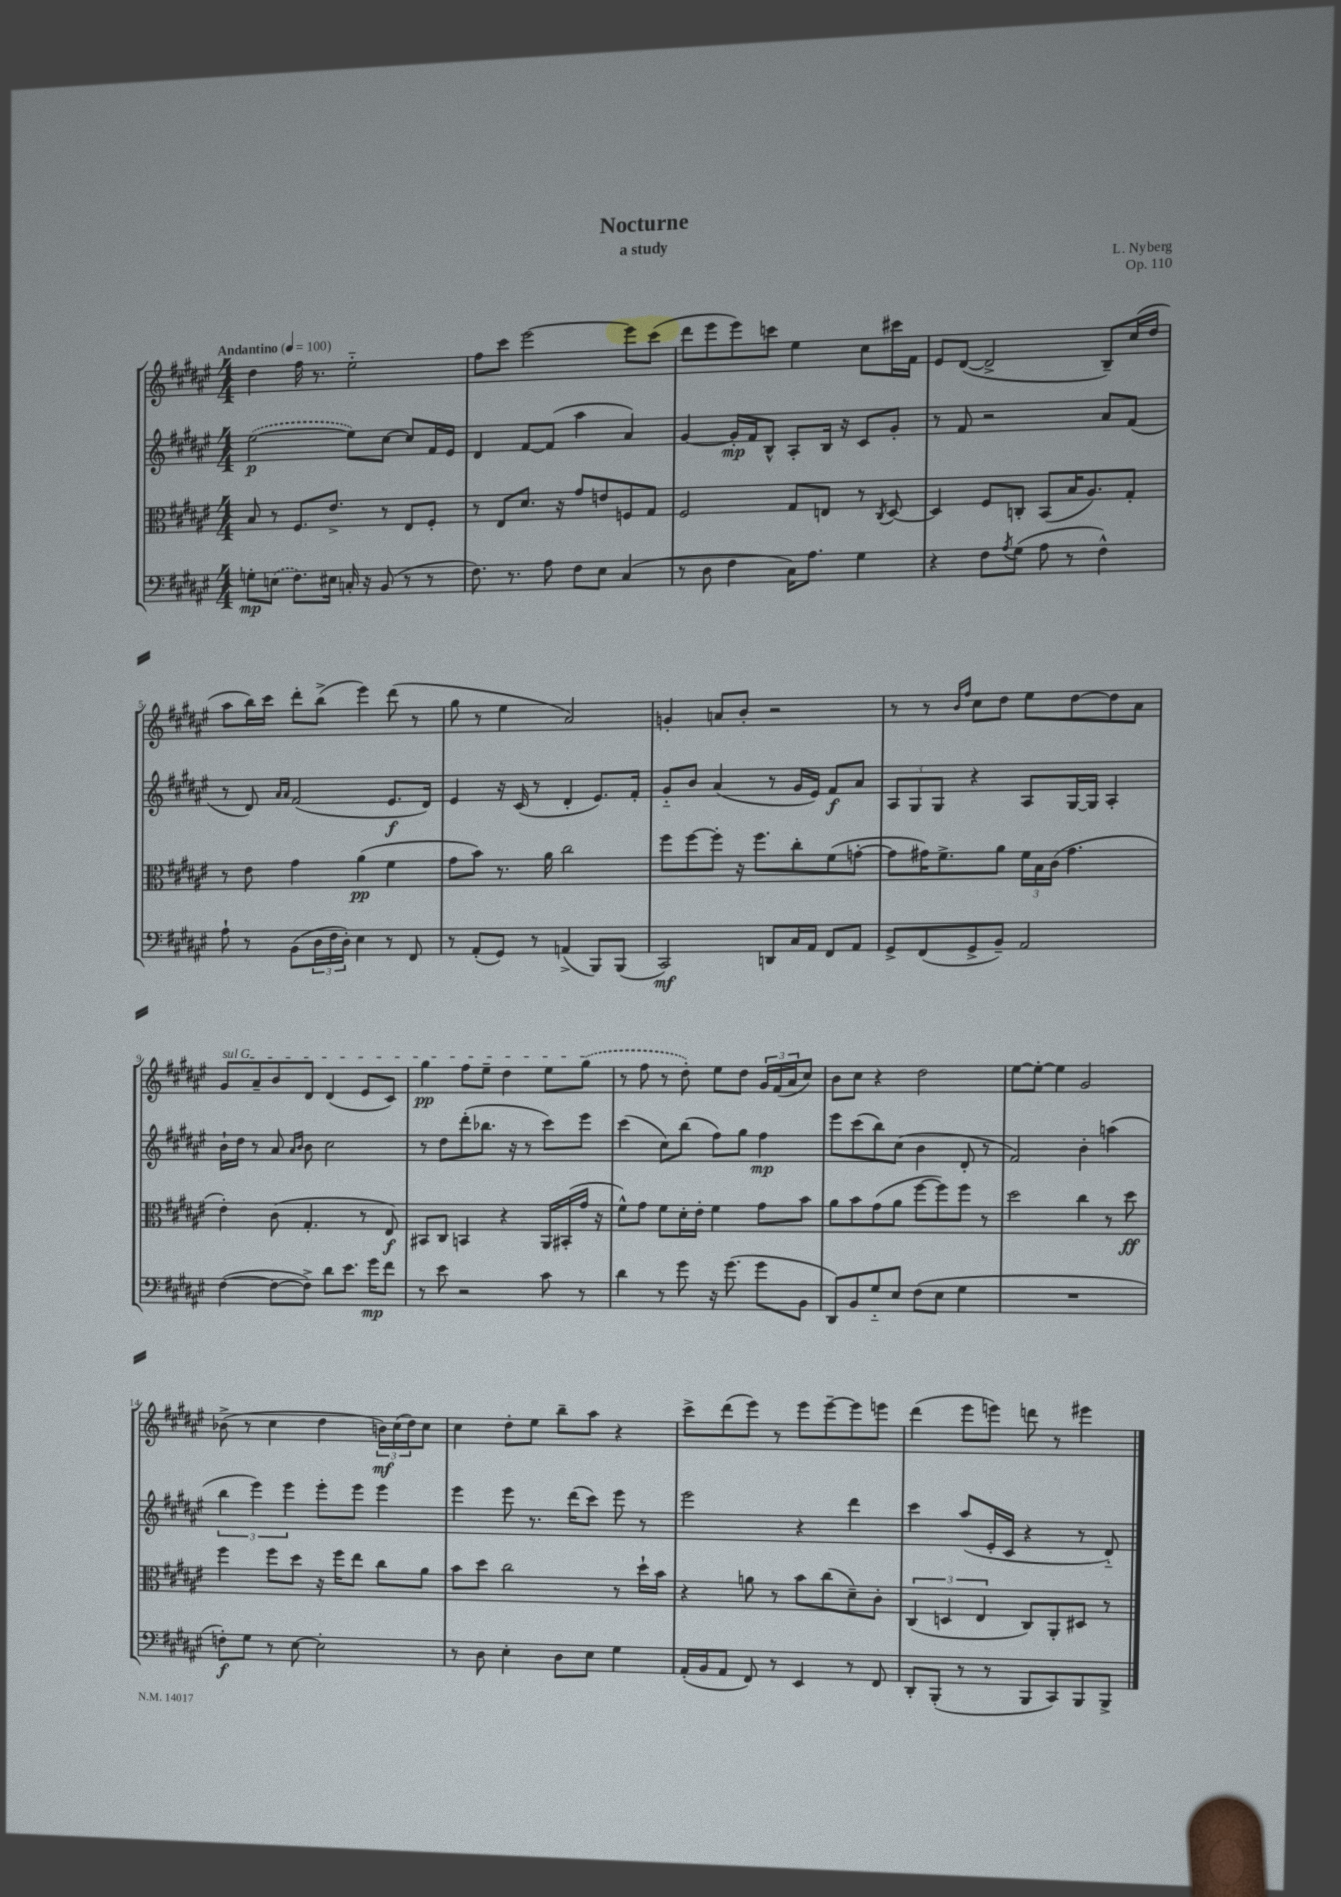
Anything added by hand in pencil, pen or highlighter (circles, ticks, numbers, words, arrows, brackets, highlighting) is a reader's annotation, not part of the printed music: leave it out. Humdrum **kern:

**kern	**kern	**kern	**kern
*staff4	*staff3	*staff2	*staff1
*clefF4	*clefC3	*clefG2	*clefG2
*k[f#c#g#d#a#e#]	*k[f#c#g#d#a#e#]	*k[f#c#g#d#a#e#]	*k[f#c#g#d#a#e#]
*M4/4	*M4/4	*M4/4	*M4/4
*MM100	*MM100	*MM100	*MM100
8G'\L	8B/	([2ee#\	4dd#\
(8E\J	8r	.	.
8.F#\L)	8.F#/L	.	16ff#\
.	.	.	8.r
16E#\Jk	8.e#^/J	.	.
16C'/	.	8ee#\]L)	2ee#'~\
16r	.	.	.
(8BB/	8r	[8cc#\J	.
8r	8E#/L	8cc#/]L	.
8r	8F#'/J	16f#/L	.
.	.	16e#/JJ	.
=	=	=	=
8.F#\)	8r	4d#/	8ff#\L
.	8E#/L	.	8ccc#\J
8.r	.	.	.
.	8.d#/J	[8f#/L	[2eee#\
8A#\	.	(8f#/]J	.
.	16r	.	.
8F#\L	8g#/L	4aa#\	.
8E#\J	8e/	.	.
(4C#/	8F/	4a#/)	8eee#\]L
.	8G#/J	.	(8ccc#\J
=	=	=	=
8r	2F#/	[4g#/	8ddd#\L
8D#\	.	.	8eee#\
4F#\	.	16g#'/]LL	8eee#\)
.	.	16f#/J	.
.	.	8B^^/J	8ccc\J
16C#\LK)	8G#/L	8A#'/L	4ee#\
8.A#\J	.	.	.
.	8E/J	16B/Jk	.
.	.	16r	.
4G#\	8r	8c#/L	8cc#\L
.	8qC#/	.	.
.	[8D#/	8g#'/J	16ccc#\L
.	.	.	16f#\JJ
=	=	=	=
4r	4D#/]	8r	8e#/L
.	.	8f#/	([8d#/J
8F#\L	8F#/L	2r	2d#^/]
8qA#/	.	.	.
(8G#\J	8C'/J	.	.
8A#\	(8BB/L	.	.
8r	16B/K	.	.
.	8.A#/)	.	.
4F#^^\)	.	8a#/L	8B~/L)
.	8G#'/J	(8f#/J	(16cc#/L
.	.	.	16dd#/JJ
=	=	=	=
8A#`\	8r	8r	8aa#\L
8r	8e#\	8d#/)	16bb\L)
.	.	.	16ccc#\JJ
.	.	16qqa#/LL	.
.	.	16qqa#/JJ	.
(8BB\L	4g#\	(2f#/	8ddd#'\L
24D#\L	.	.	(8bb^\J
24F#\	.	.	.
24D#'\JJ)	.	.	.
4E#\	(4a#\	.	4eee#\)
8r	4f#\	8.e#/L	(8ddd#\
8FF#/	.	.	8r
.	.	16d#/Jk)	.
=	=	=	=
8r	8g#\L	4e#/	8gg#\
(8AA#'/L	8b\J)	.	8r
8GG#/J)	8.r	16r	4ee#\
.	.	(16c#/	.
8r	.	8r	.
.	16a#\	.	.
(4AA^/	2cc#\	4d#'/	2a#/)
8BBB/L)	.	8.e#/L)	.
(8BBB/J	.	.	.
.	.	16f#'/Jk	.
=	=	=	=
2CC#/)	8ff#\L	8g#'~/L	4g'/
.	[8ff#\	8b/J	.
.	8ff#'\]J	(4a#/	8a/L
.	16r	.	8b'/J
.	8.ff#\L	.	.
8DD/L	.	8r	2r
16C#/L	8cc#'\	16g#/LL	.
16AA#/JJ	.	16e#/JJ)	.
8FF#/L	(8f#\	8f#/L	.
8AA#/J	[8g'\J	8a#/J	.
=	=	=	=
8GG#^/L	8g\]L	12A#/L	8r
.	.	12G#/	.
(8FF#/	16g#\K)	.	8r
.	.	12G#/J	.
.	8.f#^\	.	.
.	.	.	16qqb/LL
.	.	.	16qqff#/JJ
8GG#^/	.	4r	8cc#\L
8BB~/J)	8a#\J	.	8dd#\J
2AA#/	24f#\LL	8A#/L	8ee#\L
.	24B\	.	.
.	(24c#\JJ	.	.
.	4.g#\	[16G#/L	[8dd#\
.	.	16G#/]JJ	.
.	.	4A#'/	8dd#\]
.	.	.	8a#\J
=	=	=	=
([4F#\	4e#'\)	16b`\LL	8g#/L
.	.	16dd#\JJ	.
.	.	8r	8a#~/
8F#\_L	(8c#\	8a#/	8b/
.	.	16qqa#/LL	.
.	.	16qqb/JJ	.
8F#^\]J)	4.G#'/	8b\	8d#/J
8d#\L	.	2cc#\	(4d#/
8.e#\J	.	.	.
.	8r	.	8e#/L
16g#\LK	.	.	.
8f#\J	8E#/)	.	8c#/J)
=	=	=	=
8r	8BB#/L	8r	4gg#\
8e#\	8C#/J	8dd#\L	.
2r	4BB/	(8ddd#'\	8ff#\L
.	.	8.bb-\J	8ee#~\J
.	4r	.	4dd#\
.	.	16r	.
.	.	8r	.
8c#\	16AA#/LL	8ccc#\L)	8ee#\L
.	(16BB#'/	.	.
8r	16g#/JJ	8eee#\J	(8gg#\J
.	16r	.	.
=	=	=	=
4d#\	8f#^^\L)	(4ccc#\	8r
.	8g#\J	.	8ff#\
8r	8f#\L	8cc#\L)	8r
8g#\	16d#'\L	(8bb\J	8dd#'\)
.	16e#'\JJ	.	.
16r	4f#\	8ff#\L)	8ee#\L
(8.g#\	.	.	.
.	.	8gg#\J	8dd#\J
8g#\L	8g#\L	4ff#\	24g#/LL
.	.	.	(24f#/
.	.	.	24a#/J
8BB\J	8b\J	.	8cc#/J)
=	=	=	=
8DD#/L)	8a#\L	8eee#\L	8b\L
8BB/	8b\	(8ccc#\	8cc#\J
8G#'~/	(8g#\	8bb\)	4r
8E#/J	8a#\J	(8cc#\J	.
(8F#\L	[8ff#\L	4b\	2dd#\
8E#\J	8ff#\])	.	.
4G#\	8ff#\J	8d#'/	.
.	8r	8r	.
=	=	=	=
1r	2dd#\	2f#/)	[8ee#\L
.	.	.	8ee#'\_J
.	.	.	4ee#\]
.	4cc#\	4b'\	2g#/
.	8r	(4aa\	.
.	8dd#\	.	.
=	=	=	=
8F'\L)	4ff#\	6bb\	(8b-^\
8G#\J	.	.	8r
.	.	6eee#\)	.
8r	8ff#\L	.	4cc#\
.	.	6eee#\	.
[8E#\	8dd#\J	.	.
2E#'\]	16r	8eee#'\L	4dd#\
.	16ff#\LK	.	.
.	8ee#\J	8eee#\J	.
.	8cc#\L	4eee#\	24b\LL)
.	.	.	(24cc#\
.	.	.	24dd#\J)
.	8a#\J	.	8cc#\J
=	=	=	=
8r	8b\L	4eee#\	4cc#\
8D#\	8dd#\J	.	.
4E#'\	2cc#\	8eee#\	8dd#'\L
.	.	8.r	8ee#\J
8D#\L	.	.	8bb~\L
.	.	(16ddd#\LK	.
8E#\J	.	8ccc#\J)	8aa#\J
4G#\	8r	8eee#\	4r
.	16dd#`\LL	8r	.
.	16b\JJ	.	.
=	=	=	=
(16AA#'/LL	4r	2eee#\	8ccc#^\L
16BB/J	.	.	.
8AA#/J	.	.	(8ddd#\
8FF#/)	8a\	.	8eee#\J)
8r	8r	.	8r
4EE#/	8b\L	4r	8eee#\L
.	(8cc#\	.	[8eee#~\
8r	8d#~\)	4ddd#\	8eee#\]
8FF#/	8c#'\J	.	8eee\J
=	=	=	=
8DD#'/L	(6C#/	4ccc#\	(4ddd#\
(8BBB'/J	.	.	.
.	6D/	.	.
8r	.	(8aa#/L	8eee#\L
.	6E#/	.	.
8r	.	16e#'/L	8eee\J)
.	.	16c#/JJ	.
8BBB/L	8C#/L)	4r	8ddd\
8CC#/)	8AA#'/	.	8r
8BBB/	8D#/J	8r	4eee#\
8BBB^/J	8r	8d#'~/)	.
==	==	==	==
*-	*-	*-	*-
